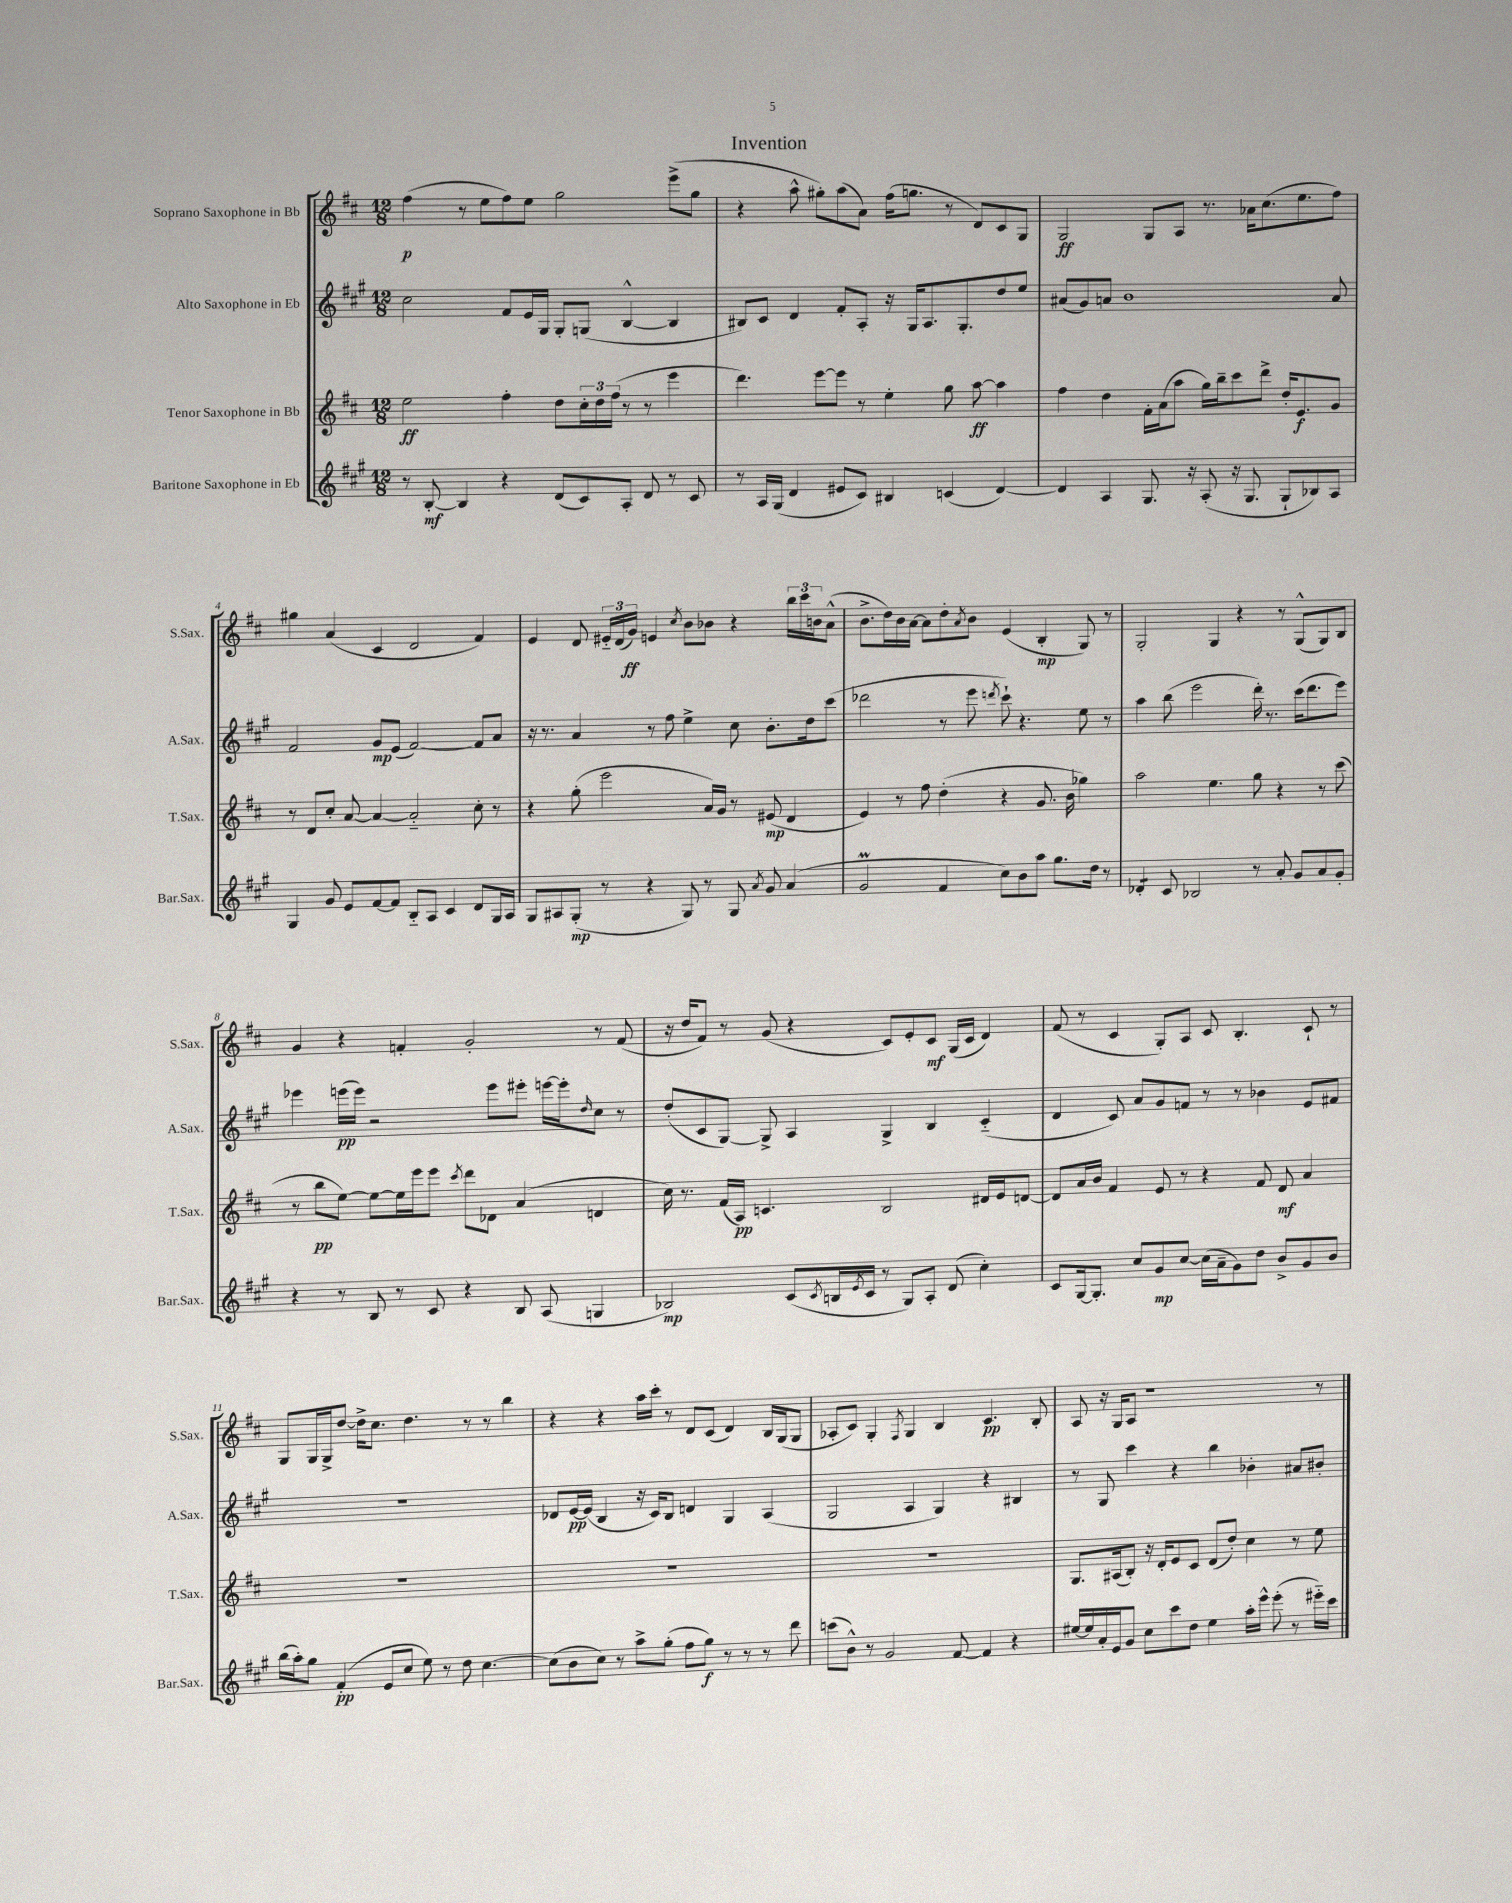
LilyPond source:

\header { title = "Invention" }
<<
\new StaffGroup <<
\new Staff = "s0" \with { instrumentName = "Soprano Saxophone in Bb" shortInstrumentName = "S.Sax." } {
    \clef treble \key d \major \numericTimeSignature \time 12/8
    fis''4\p( r8 e''8 fis''8) e''8 g''2 e'''8->( g''8 |
    r4 a''8-^ gis''8-.) a''8( a'8) fis''16( g''8. r8 d'8) cis'8 g8 |
    g2\ff g8 a8 r8. aes'16 cis''8.( e''8. fis''8) |
    gis''4 a'4( cis'4 d'2 fis'4) |
    e'4 d'8 \tuplet 3/2 { eis'16-_ d'16( g'16\ff) } e'4 \acciaccatura { cis''8 } b'8 bes'8 r4 \tuplet 3/2 { b''16 cis'''16 b'16 } a'8-^( |
    b'8.-> d''16) b'16 a'16~ a'8 d''8-. \acciaccatura { a'8 } b'8 e'4( b4-.\mp g8) r8 |
    g2-. g4 r4 r8 g8-^( g8) b8 |
    g'4 r4 f'4-. g'2-. r8 f'8( |
    r16 d''16 fis'8) r8 g'8( r4 cis'8) e'8-. cis'8\mf g16( cis'16 d'4) |
    fis'8( r8 cis'4 g8-.) a8 cis'8 b4.-. cis'8-! r8 |
    g8 g16 g16-> d''8~ d''16-> cis''8. d''4. r8 r8 b''4 |
    r4 r4 a''16 cis'''16-. r8 d'8 cis'8( d'4) b16 g16( g8 |
    aes8-. cis'8) g4-. \acciaccatura { fis8 } g4 b4 cis'4.\pp b8-. |
    a8 r16 g16 a8 r1 r8 \bar "|." |
}
\new Staff = "s1" \with { instrumentName = "Alto Saxophone in Eb" shortInstrumentName = "A.Sax." } {
    \clef treble \key a \major \numericTimeSignature \time 12/8
    cis''2 fis'8 e'16 gis16 gis8-. g8( b4~-^ b4 |
    bis8) cis'8 d'4 fis'8-. a8-. r16 gis16 a8. gis8.-. d''8 e''8 |
    ais'8( gis'8) a'8 b'1 a'8 |
    fis'2 gis'8\mp e'8( fis'2~) fis'8 a'8 |
    r16 r8. a'4 r8 fis''8 e''4-> cis''8 b'8.-. d''16 cis'''8( |
    des'''2 r8 e'''8 \acciaccatura { d'''8 } cis'''8-!) r4. e''8 r8 |
    a''4 b''8( e'''2 d'''16-.) r8. cis'''16( d'''8. e'''8) |
    ees'''4 e'''16\pp( e'''16) r2 e'''8 eis'''8-. e'''16~ e'''16-. \grace { d''16 } cis''8 r8 |
    d''8-.( cis'8 gis8~) gis8-> a4 gis4-> b4 cis'4-_( |
    d'4 cis'8) a'8 gis'8 f'8 r8 r8 bes'4 e'8 fis'8 |
    R1. |
    des'8 e'16~\pp e'16( b4 r16 cis'16) b8 d'4 gis4 a4( |
    gis2 a4 gis4) r4 bis4 |
    r8 gis8 cis'''4 r4 b''4 bes'4-. ais'8 bis'8-. \bar "|." |
}
\new Staff = "s2" \with { instrumentName = "Tenor Saxophone in Bb" shortInstrumentName = "T.Sax." } {
    \clef treble \key d \major \numericTimeSignature \time 12/8
    e''2\ff fis''4-. d''8 \tuplet 3/2 { cis''16-. d''16 fis''16( } r8 r8 e'''4 |
    d'''4.) e'''8~ e'''8 r8 e''4-. g''8 a''8~\ff a''4 |
    fis''4 d''4 fis'16-. a'16( a''8 g''16) b''16-- cis'''8 d'''8-> d''16-. e'8.\f g'8 |
    r8 d'8 cis''8-. a'8~ a'4~ a'2-_ cis''8-. r8 |
    r4 g''8-.( e'''2 a'16) g'16 r8 eis'8\mp( d'4 |
    e'4) r8 fis''8 d''4-.( r4 g'8. b'16 ges''4) |
    a''2 e''4. g''8 r4 r8 cis'''8( |
    r8 b''8\pp e''8~) e''8~ e''16 e'''16 e'''8 \acciaccatura { cis'''8 } d'''8 des'8 a'4( d'4 |
    cis''16) r8. fis'16( a16\pp) c'4. b2 dis'16 e'16 d'8~ |
    d'8 a'16 b'16 fis'4 e'8 r8 r4 fis'8 d'8\mf a'4 |
    R1. |
    R1. |
    R1. |
    g8. ais16( b8-.) r16 d'16-. e'8 cis'8 d'8( d''8-.) cis''4 r8 e''8 \bar "|." |
}
\new Staff = "s3" \with { instrumentName = "Baritone Saxophone in Eb" shortInstrumentName = "Bar.Sax." } {
    \clef treble \key a \major \numericTimeSignature \time 12/8
    r8 b8~-.\mf b4 r4 d'8( cis'8) a8-. d'8 r8 cis'8 |
    r8 a16 gis16( d'4 eis'8 cis'8) bis4 c'4( d'4~) |
    d'4 a4 gis8. r16 a8-.( r16 gis8. gis8-! bes8) a8 |
    gis4 gis'8 e'8 fis'8~ fis'8 b8-_ a8 cis'4 d'8 gis16 a16 |
    gis8 ais8 gis8-.\mp( r8 r4 gis8) r8 gis8 \acciaccatura { a'8 } gis'8 a'4( |
    gis'2\prall fis'4 cis''8) b'8 a''8 gis''8. d''16 r8 |
    des'4:8-. cis'8 bes2 r8 a'8-. gis'8 a'8 gis'8-. |
    r4 r8 b8 r8 cis'8 r4 b8 a8( g4 |
    bes2\mp) cis'8( \acciaccatura { cis'8 } b16 \acciaccatura { e'8 } cis'16 r8 gis8) a8-. d'8( cis''4-.) |
    cis'8 gis16~ gis8.-. cis''8 gis'8\mp cis''8~ cis''16( a'16-- gis'8) d''8 b'8-> gis'8 b'8 |
    b''16( a''16-.) gis''8 fis'4-.\pp( e'8 cis''8 e''8) r8 d''8 cis''4.~ |
    cis''8( b'8 cis''8) r8 a''8-> gis''8-.( fis''8 gis''8\f) r8 r8 r8 d'''8 |
    c'''8( b'8-^) r8 gis'2 fis'8~ fis'4 r4 |
    eis''16~ eis''16 a'16-. e'16 gis'8 cis''8 cis'''8 d''8 eis''4 a''16-. e'''16-^ e'''8-.( r8 eis'''16-_) cis'''16 \bar "|." |
}
>>
>>
